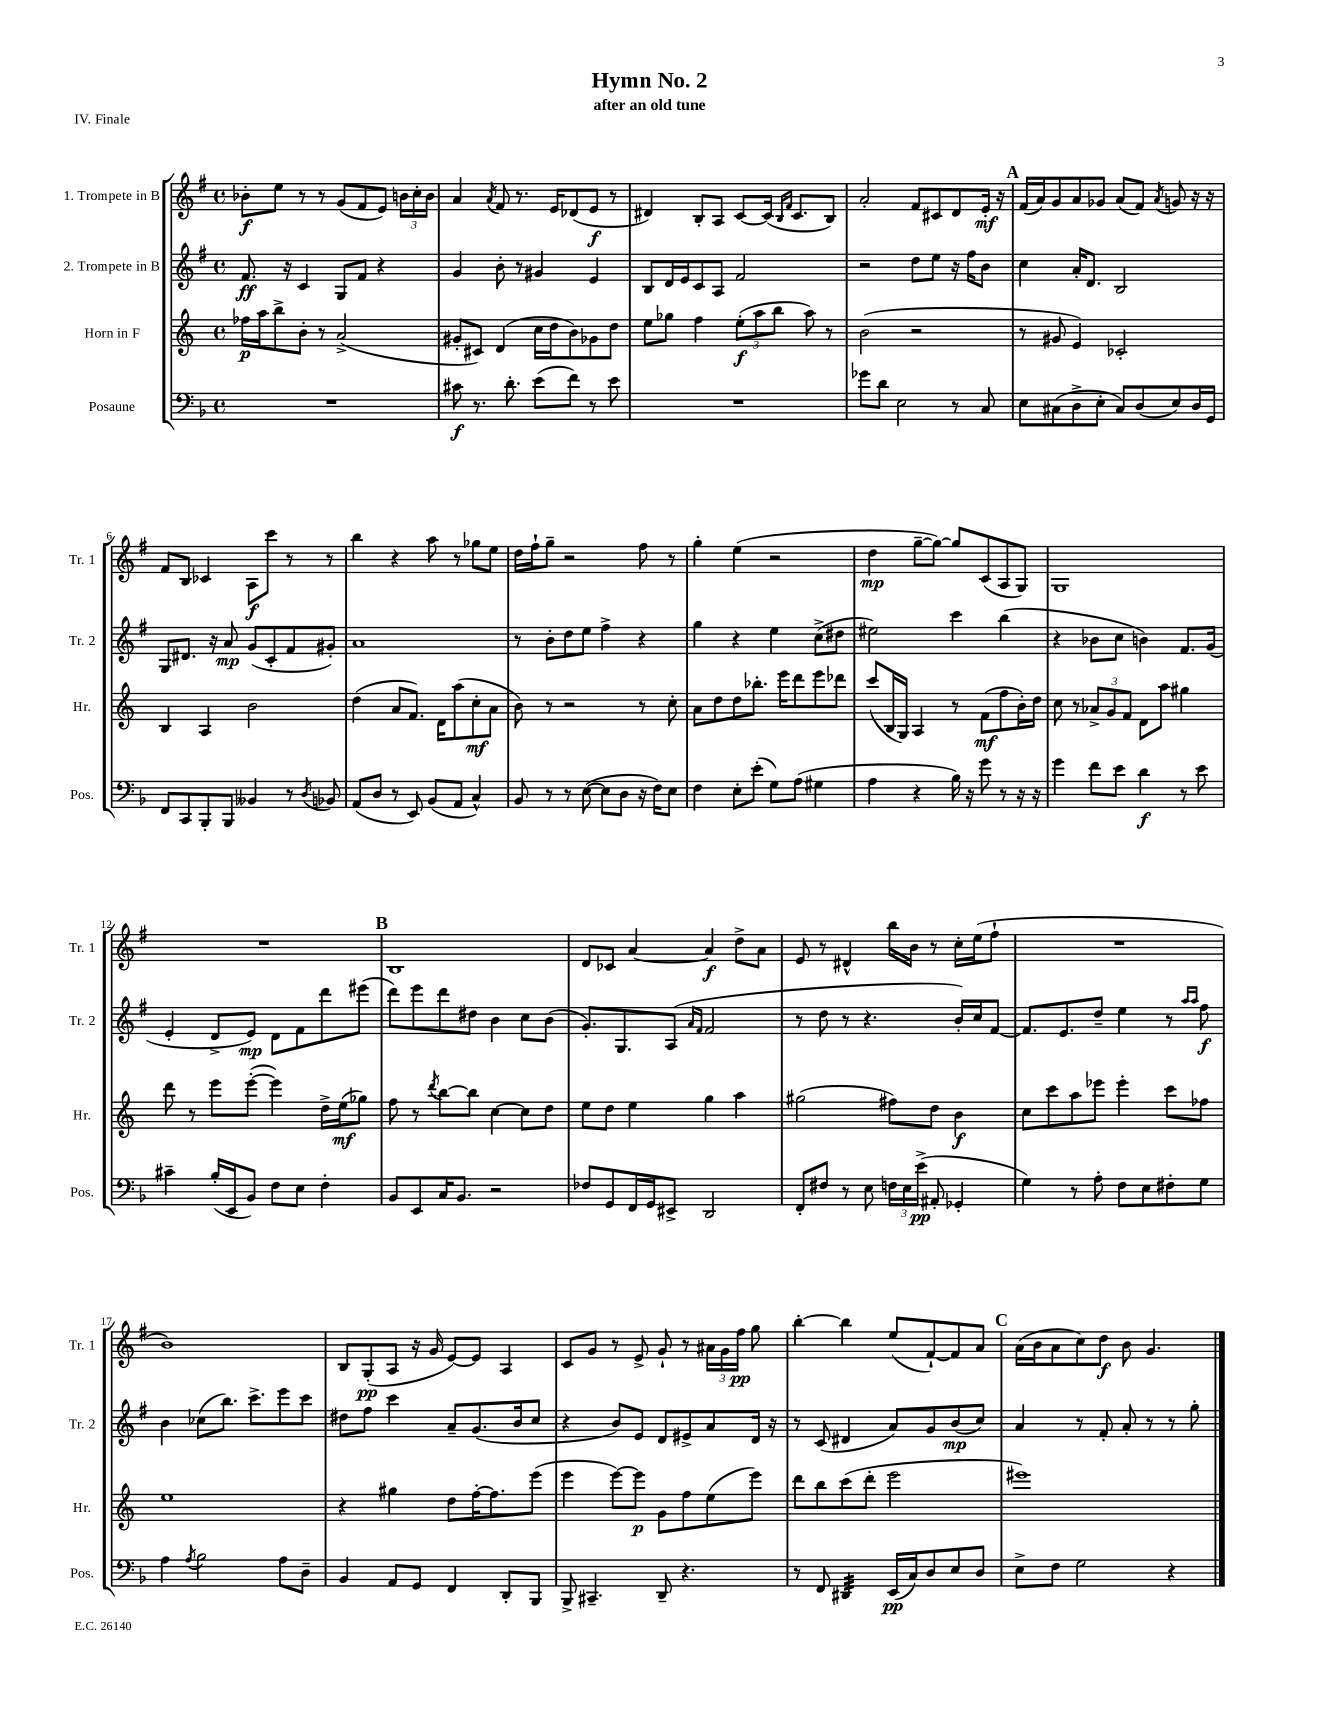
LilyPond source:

\header { title = "Hymn No. 2" subtitle = "after an old tune" piece = "IV. Finale" }
<<
\new StaffGroup <<
\new Staff = "s0" \with { instrumentName = "1. Trompete in B" shortInstrumentName = "Tr. 1" } {
    \clef treble \key g \major \defaultTimeSignature \time 4/4
    \autoBeamOff bes'8[-.\f e''8] r8 r8 g'8[( fis'8 e'8]) \tuplet 3/2 { b'16[ c''16-. b'16] } |
    a'4 \acciaccatura { a'8 } fis'8 r8. e'16[ des'8( e'8]\f r8 |
    dis'4) b8[-. a8] c'8[~ c'16]( \grace { b16[ fis'16] } c'8.[ b8]) |
    a'2-. fis'8[ cis'8 d'8 e'16]-.\mf r16 |
    \mark \markup { \bold "A" } fis'16[( a'16) g'8 a'8 ges'8] a'8[( fis'8]) \acciaccatura { a'8 } g'8 r16 r16 |
    fis'8[ b8] ces'4 a8[\f c'''8] r8 r8 |
    b''4 r4 a''8 r8 ges''8[ e''8] |
    d''16[ fis''16-! g''8]-- r2 fis''8 r8 |
    g''4-. e''4( r2 |
    d''4\mp g''8[~-- g''8]~) g''8[ c'8( a8 g8]) |
    g1 |
    R1 |
    \mark \markup { \bold "B" } b1 |
    d'8[ ces'8] a'4~ a'4\f d''8[-> a'8] |
    e'8 r8 dis'4-^ b''16[ b'16] r8 c''16[-. e''16( fis''8]-! |
    R1 |
    b'1) |
    b8[ g8-.\pp( a8] r16 g'16 e'8[~) e'8] a4 |
    c'8[ g'8] r8 e'8-> g'8-! r8 \tuplet 3/2 { ais'16[ g'16 fis''16]\pp } g''8 |
    b''4~-. b''4 e''8[( fis'8~-!) fis'8 a'8] |
    \mark \markup { \bold "C" } a'16[( b'16 a'8 c''8) d''8]\f b'8 g'4. \bar "|." |
}
\new Staff = "s1" \with { instrumentName = "2. Trompete in B" shortInstrumentName = "Tr. 2" } {
    \clef treble \key g \major \defaultTimeSignature \time 4/4
    \autoBeamOff fis'8.\ff r16 c'4 g8[ fis'8] r4 |
    g'4 b'8-. r8 gis'4 e'4 |
    b8[ d'16 e'16 c'8 a8] fis'2 |
    r2 d''8[ e''8] r16 fis''16[ b'8] |
    \mark \markup { \bold "A" } c''4 a'16[-. d'8.] b2 |
    g8[ dis'8.] r16 a'8\mp g'8[( c'8-. fis'8 gis'8]-.) |
    a'1 |
    r8 b'8[-. d''8 e''8] fis''4-> r4 |
    g''4 r4 e''4 c''8[->( dis''8] |
    eis''2) c'''4 b''4( |
    r4 bes'8[ c''8] b'4) fis'8.[ g'16]( |
    e'4-. d'8[-> e'8]\mp) d'8[ fis'8 d'''8 eis'''8]( |
    \mark \markup { \bold "B" } d'''8[) e'''8 d'''8 dis''8] b'4 c''8[ b'8]( |
    g'8.[-.) g8. a8]( \grace { a'16[ fis'16] } fis'2 |
    r8 d''8 r8 r4. b'16[-.) c''16 fis'8]~ |
    fis'8.[ e'8. d''8]-- e''4 r8 \grace { a''16[ a''16] } fis''8\f |
    b'4 ces''8[( b''8.]) c'''8.[-> e'''8 c'''8] |
    dis''8[ fis''8] c'''4 a'8[-- g'8.( b'16 c''8] |
    r4 b'8[) e'8] d'8[ eis'8-> a'8 d'16] r16 |
    r8 c'8( dis'4 a'8[) g'8 b'8\mp( c''8]) |
    \mark \markup { \bold "C" } a'4 r8 fis'8-. a'8-. r8 r8 g''8-. \bar "|." |
}
\new Staff = "s2" \with { instrumentName = "Horn in F" shortInstrumentName = "Hr." } {
    \clef treble \key c \major \defaultTimeSignature \time 4/4
    \autoBeamOff fes''16[\p a''16 b''8-> b'8]-. r8 a'2->( |
    gis'8[-. cis'8]) d'4( c''16[ d''16 b'8) ges'8 d''8] |
    e''8[ ges''8] f''4 \tuplet 3/2 { e''8[-.\f( a''8 b''8] } a''8) r8 |
    b'2( r2 |
    \mark \markup { \bold "A" } r8 gis'8 e'4) ces'2-. |
    b4 a4 b'2 |
    d''4( a'8[ f'8.]) d'16[ a''8( c''8-.\mf a'8] |
    b'8) r8 r2 r8 c''8-. |
    a'8[ d''8 d''8 bes''8.]-. e'''16[ d'''8 e'''8 des'''8] |
    c'''8[( b16 g16]) a4 r8 f'8[\mf( f''8 b'16-.) d''16] |
    c''8 r8 \tuplet 3/2 { aes'8[-> g'8 f'8] } d'8[ a''8] gis''4 |
    d'''8 r8 e'''8[ e'''8]~-.( e'''4) d''16[-> e''16\mf( ges''8]) |
    \mark \markup { \bold "B" } f''8 r8 \acciaccatura { d'''8 } b''8[~ b''8] c''4~ c''8[ d''8] |
    e''8[ d''8] e''4 g''4 a''4 |
    gis''2( fis''8[) d''8] b'4\f |
    c''8[ c'''8 a''8 ees'''8] ees'''4-. c'''8[ fes''8] |
    e''1 |
    r4 gis''4 d''8[ f''16~-. f''8. e'''8]( |
    e'''4 e'''8[~) e'''8]\p g'8[ f''8 e''8( e'''8]) |
    d'''8[ b''8 c'''8( d'''8]-. e'''2 |
    \mark \markup { \bold "C" } eis'''1) \bar "|." |
}
\new Staff = "s3" \with { instrumentName = "Posaune" shortInstrumentName = "Pos." } {
    \clef bass \key f \major \defaultTimeSignature \time 4/4
    \autoBeamOff R1 |
    cis'8\f r8. d'8.-. e'8[( f'8]) r8 e'8 |
    R1 |
    ges'8[ d'8] e2 r8 c8 |
    \mark \markup { \bold "A" } e8[ cis8( d8-> e8]-. cis8[) d8( e8) d16 g,16] |
    f,8[ c,8 bes,,8-. bes,,8] beses,4 r8 \acciaccatura { d8 } bes,8 |
    a,8[( d8] r8 e,8) bes,8[( a,8] c4-^) |
    bes,8 r8 r8 e8~( e8[ d8] r16 f16[) e8] |
    f4 e8[-. e'8]-.( g8[) a8]( gis4 |
    a4 r4 bes16) r16 g'8 r8 r16 r16 |
    g'4 f'8[ e'8] d'4\f r8 e'8 |
    cis'4-- bes16[-.( e,16 bes,8]) f8[ e8] f4-. |
    \mark \markup { \bold "B" } bes,8[ e,8 c16 bes,8.] r2 |
    fes8[ g,8 f,16 g,16 eis,8]-> d,2 |
    f,8[-. fis8] r8 e8 \tuplet 3/2 { f16[ e16 e'16]->\pp( } ais,8-. ges,4-. |
    g4) r8 a8-. f8[ e8 fis8-. g8] |
    a4 \acciaccatura { a8 } bes2 a8[ d8]-- |
    bes,4 a,8[ g,8] f,4 d,8[-. bes,,8] |
    bes,,8-> cis,4.-- d,8-- r4. |
    r8 f,8 dis,4:32 e,16[\pp( c16) d8 e8 d8] |
    \mark \markup { \bold "C" } e8[-> f8] g2 r4 \bar "|." |
}
>>
>>
